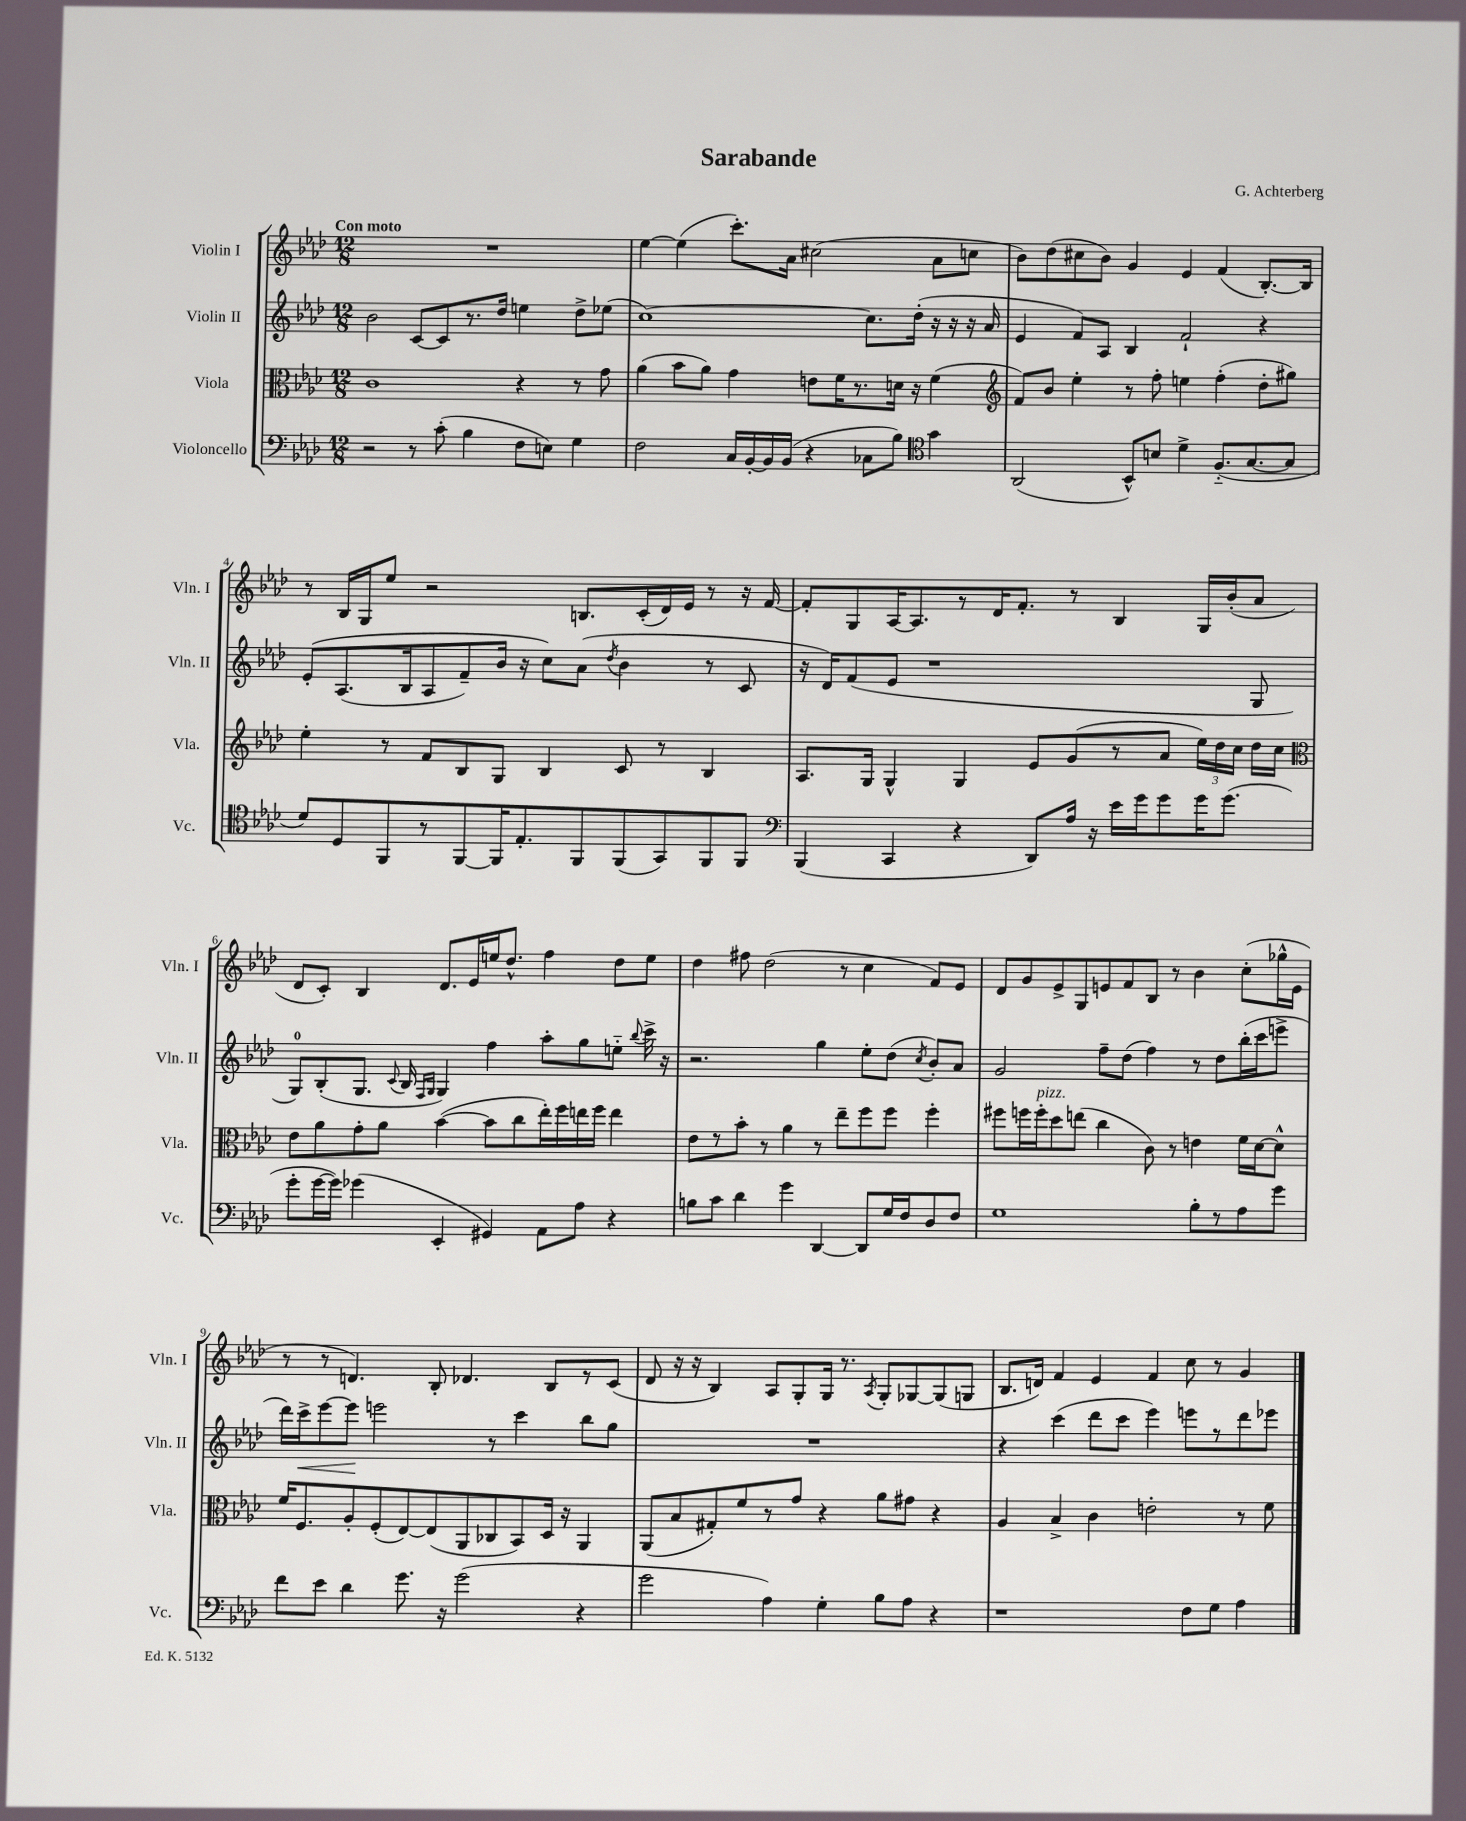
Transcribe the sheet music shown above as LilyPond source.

\header { title = "Sarabande" composer = "G. Achterberg" }
<<
\new StaffGroup <<
\new Staff = "s0" \with { instrumentName = "Violin I" shortInstrumentName = "Vln. I" } {
    \clef treble \key aes \major \numericTimeSignature \time 12/8 \tempo "Con moto"
    \autoBeamOff R1. |
    ees''4~ ees''4( c'''8.[-.) aes'16] cis''2( aes'8[ c''8] |
    bes'8[) des''8( cis''8 bes'8]) g'4 ees'4 f'4( bes8.[~-.) bes16] |
    r8 bes16[ g16 ees''8] r2 b8.[ c'16-.( des'16) ees'16] r8 r16 f'16~ |
    f'8[-. g8 aes16~ aes8. r8 des'16 f'8.]-. r8 bes4 g16[ bes'16-.( aes'8] |
    des'8[ c'8]-.) bes4 des'8.[ ees'16 e''16 des''8.]-^ f''4 des''8[ e''8] |
    des''4 fis''8 des''2( r8 c''4 f'8[) ees'8] |
    des'8[ g'8 ees'8-> g8 e'8 f'8 bes8] r8 bes'4 c''8[-.( ges''16-^ e'16] |
    r8 r8 d'4.) bes8-. des'4. bes8[ r8 c'8]( |
    des'8 r16 r16 bes4) aes8[ g8-. g16] r8. \acciaccatura { aes8 } g8[-. ges8~ ges8( g8] |
    bes8.[ d'16]) f'4 ees'4 f'4 c''8 r8 g'4 \bar "|." |
}
\new Staff = "s1" \with { instrumentName = "Violin II" shortInstrumentName = "Vln. II" } {
    \clef treble \key aes \major \numericTimeSignature \time 12/8
    \autoBeamOff bes'2 c'8[~ c'8 r8. des''16] e''4 des''8[-> ees''8]( |
    c''1~) c''8.[ des''16]-.( r16 r16 r16 aes'16 |
    ees'4 f'8[) aes8] bes4 f'2-! r4 |
    ees'8[-.\( aes8.( bes16 aes8 f'8--) bes'16] r16 c''8[\) aes'8]( \acciaccatura { des''8 } bes'4 r8 c'8 |
    r16 des'16[) f'8( ees'8] r1 g8 |
    g8[-0) bes8-.( g8.] \appoggiatura { c'8 } bes16 \grace { f16[ g16] } g4) f''4 aes''8[-. g''8 e''8]-_ \appoggiatura { bes''8 } c'''16-> r16 |
    r2. g''4 ees''8[-. des''8]( \acciaccatura { c''8 } bes'8[-.) aes'8] |
    g'2 f''8[-- des''8]( f''4) r8 des''8[ bes''16-.( c'''16 e'''8]-> |
    des'''16[) c'''16->\< ees'''8~ ees'''8]\! e'''2 r8 c'''4 bes''8[ g''8] |
    R1. |
    r4 c'''4( des'''8[ c'''8] ees'''4) e'''8[ r8 des'''8 ees'''8] \bar "|." |
}
\new Staff = "s2" \with { instrumentName = "Viola" shortInstrumentName = "Vla." } {
    \clef alto \key aes \major \numericTimeSignature \time 12/8
    \autoBeamOff c'1 r4 r8 g'8 |
    aes'4( bes'8[ aes'8]) g'4 e'8[ f'16 r8. d'16] r16 f'4( |
    \clef treble f'8[) bes'8] ees''4-. r8 f''8-. e''4 f''4-.( des''8[-. gis''8]) |
    ees''4-. r8 f'8[ bes8 g8] bes4 c'8 r8 bes4 |
    aes8.[ g16] g4-^ g4 ees'8[ g'8( r8 aes'8] \tuplet 3/2 { ees''16[) des''16 c''16] } des''16[ c''16] |
    \clef alto ees'8[ aes'8 g'8-. aes'8] bes'4~( bes'8[ c''8 ees''16-.) f''16 e''16 f''16] e''4 |
    ees'8[ r8 bes'8]-. r8 aes'4 r8 ees''8[-- f''8 f''8] f''4-. |
    fis''8[ f''16 f''16-.^\markup { \italic "pizz." } des''8 e''8]( c''4 c'8) r8 e'4 f'16[ des'16~ des'8]-^ |
    f'16[ f8. aes8-. f8-.( ees8~) ees8( aes,8 ces8 bes,8) des16] r16 aes,4 |
    aes,8[( bes8 gis8-.) f'8 r8 g'8] r4 aes'8[ gis'8] r4 |
    aes4 bes4-> c'4 e'2-. r8 f'8 \bar "|." |
}
\new Staff = "s3" \with { instrumentName = "Violoncello" shortInstrumentName = "Vc." } {
    \clef bass \key aes \major \numericTimeSignature \time 12/8
    \autoBeamOff r2 r8 c'8-.( bes4 f8[ e8]) g4 |
    f2 c16[ bes,16~-. bes,16 bes,16]( r4 ces8[ bes8]) \clef tenor g'4 |
    aes,2( bes,8[-^) b8] des'4-> f8.[-_( g8.~ g8] |
    des'8[) des8 f,8 r8 f,8~ f,16 ees8.-. f,8 f,8( g,8) f,8 f,8] |
    \clef bass bes,,4( c,4 r4 des,8[) aes16] r16 ees'16[ g'16 g'8 g'16 g'8.]( |
    g'8[-. g'16~ g'16]) ges'4( ees,4-. gis,4) aes,8[ aes8] r4 |
    b8[ c'8] des'4 g'4 des,4~ des,8[ g16 f16 des8 f8] |
    g1 bes8[-. r8 aes8 g'8] |
    f'8[ ees'8] des'4 g'8. r16 g'2( r4 |
    g'2 aes4) g4-. bes8[ aes8] r4 |
    r1 f8[ g8] aes4 \bar "|." |
}
>>
>>
